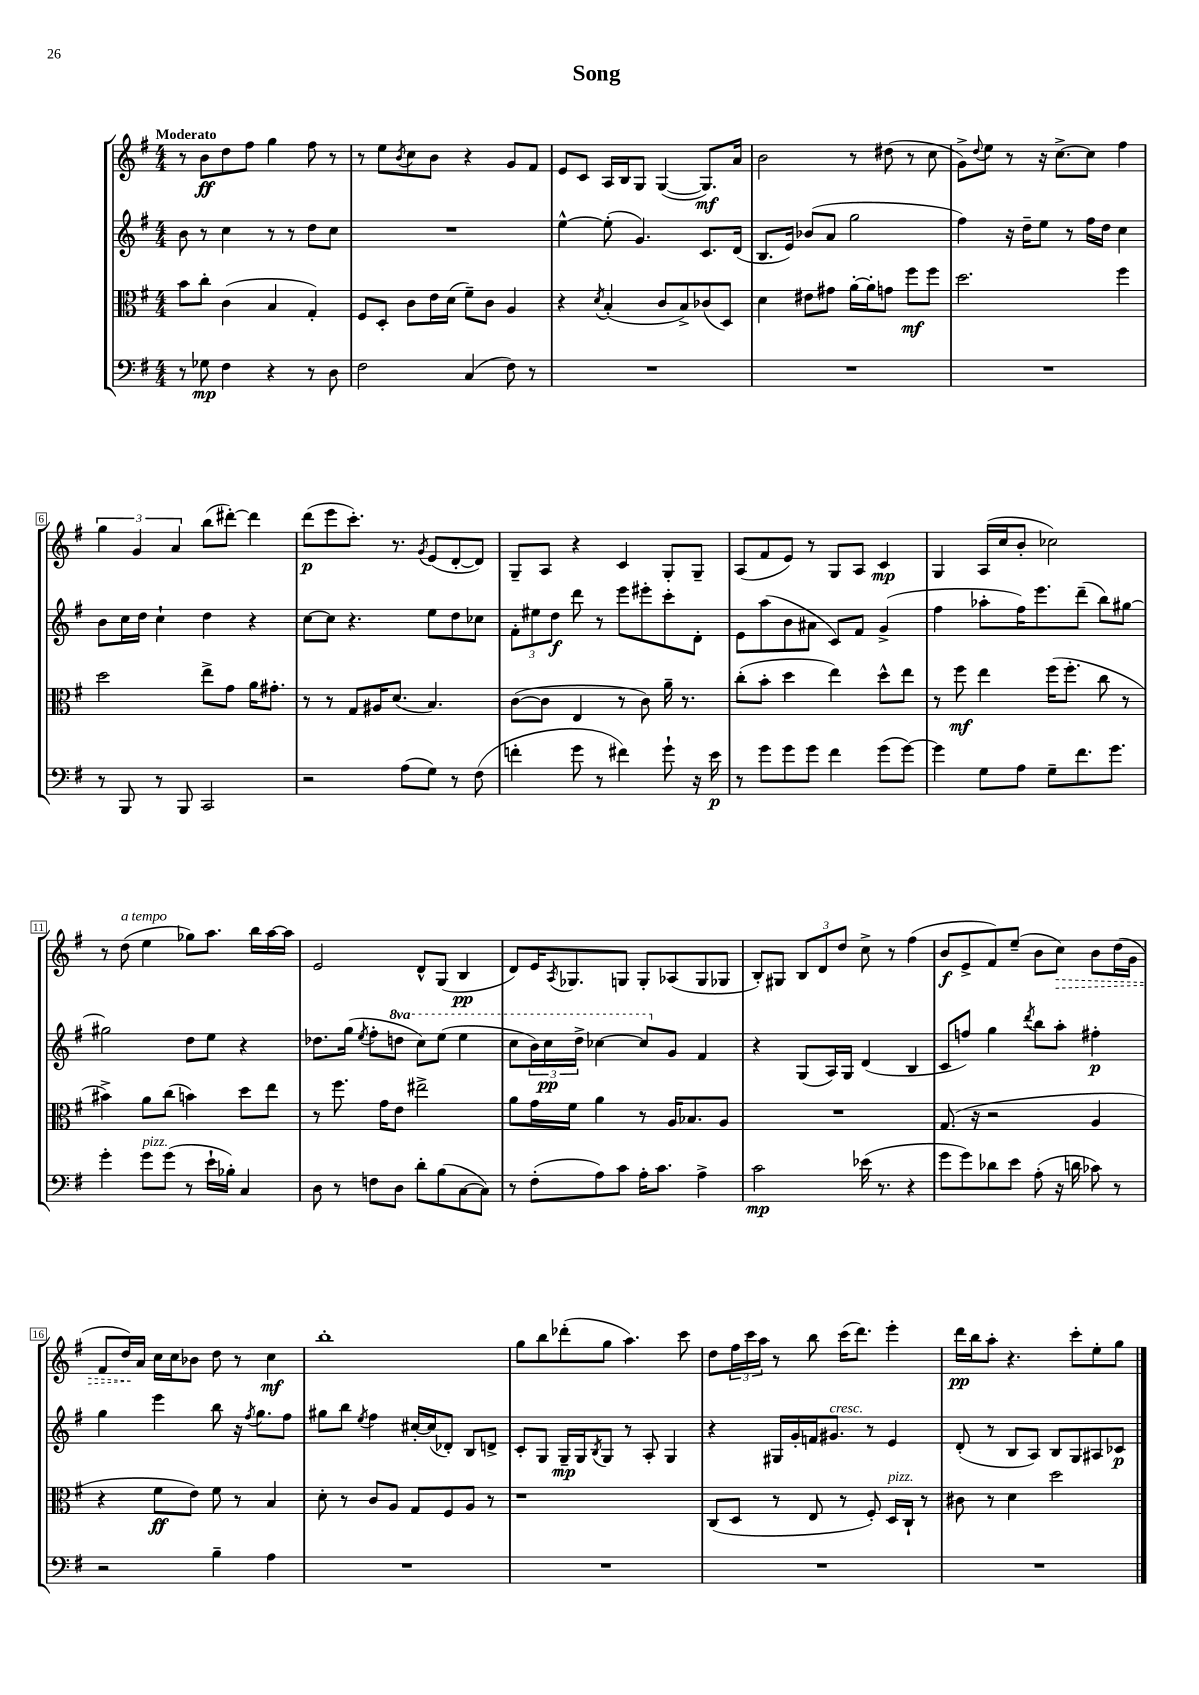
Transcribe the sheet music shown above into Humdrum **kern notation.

**kern	**kern	**kern	**kern
*staff4	*staff3	*staff2	*staff1
*clefF4	*clefC3	*clefG2	*clefG2
*k[f#]	*k[f#]	*k[f#]	*k[f#]
*M4/4	*M4/4	*M4/4	*M4/4
8r	8b	8b	8r
8G-	8cc'	8r	8b
4F#	(4c	4cc	8dd
.	.	.	8ff#
4r	4B	8r	4gg
.	.	8r	.
8r	4G')	8dd	8ff#
8D	.	8cc	8r
=	=	=	=
2F#	8F#	1r	8r
.	8D'	.	8ee
.	.	.	8qb
.	8c	.	8cc
.	16e	.	8b
.	(16d	.	.
(4C	8f#~)	.	4r
.	8c	.	.
8F#)	4A	.	8g
8r	.	.	8f#
=	=	=	=
1r	4r	[4ee^^	8e
.	.	.	8c
.	8qd	.	.
.	(4B'	(8ee']	16A
.	.	.	16B
.	.	4.g)	8G
.	8c	.	([4G
.	8B^)	.	.
.	(8c-	8.c	8.G])
.	8D)	.	.
.	.	(16d	16a
=	=	=	=
1r	4d	8.B	2b
.	.	16e)	.
.	8e#	(8b-	.
.	8g#	8a	.
.	[16a'	2gg	8r
.	16a']	.	.
.	8g	.	(8dd#
.	8ff#	.	8r
.	8ff#	.	8cc
=	=	=	=
1r	2.dd	4ff#)	8g^)
.	.	.	8qqdd
.	.	.	8ee
.	.	16r	8r
.	.	16dd~	.
.	.	8ee	16r
.	.	.	[8.cc^
.	.	8r	.
.	.	16ff#	8cc]
.	.	16dd	.
.	4ff#	4cc	4ff#
=	=	=	=
8r	2dd	8b	6gg
8BBB	.	16cc	.
.	.	.	6g
.	.	16dd	.
8r	.	4cc`	.
.	.	.	6a
8BBB	.	.	.
2CC	8ee^	4dd	(8bb
.	8g	.	[8ddd#')
.	16a	4r	4ddd#]
.	8.g#'	.	.
=	=	=	=
2r	8r	[8cc	(8ddd
.	8r	8cc]	8eee
.	8G	4.r	8.ccc')
.	16A#	.	.
.	(8.d	.	8.r
(8A	.	.	.
.	.	.	8qg
8G)	4.B)	8ee	(8e
8r	.	8dd	[8d'
(8F#	.	8cc-	8d])
=	=	=	=
4f'	([8c	12f#'	8G~
.	.	12ee#	.
.	8c]	.	8A
.	.	12dd	.
8g	4E	8ddd	4r
8r	.	8r	.
4f#)	8r	8eee	4c
.	8c)	8eee#'	.
8g`	16a~	8ccc'	8G'
.	8.r	.	.
16r	.	8d'	8G~
16e	.	.	.
=	=	=	=
8r	(8cc'	8e	(8A
8g	8b'	(8aa	8f#
8g	4dd	8b	8e)
8g	.	8a#	8r
4f#	4ee)	8c)	8G
.	.	8f#	8A
(8g	8dd^^	(4g^	4c
[8g)	8ee	.	.
=	=	=	=
4g]	8r	4ff#	4G
.	8ff#	.	.
8G	4ee	8aa-'	(16A
.	.	.	16cc
8A	.	16ff#)	8b'
.	.	8.eee	.
8G~	(16ff#	.	2cc-)
.	8.ff#'	.	.
8.f#	.	(8ddd~	.
.	8cc	8bb)	.
8.g	.	.	.
.	8r	[8gg#	.
=	=	=	=
4g'	4b#^)	2gg#]	8r
.	.	.	(8dd
8g	8a	.	4ee
(8g	(8cc	.	.
8r	4b)	8dd	8gg-)
16e`	.	8ee	8.aa
16B-')	.	.	.
4C	8dd	4r	.
.	.	.	16bb
.	8ee	.	[16aa
.	.	.	16aa]
=	=	=	=
8D	8r	8.dd-	2e
8r	8.ff#	.	.
.	.	(16gg	.
.	.	8qee	.
8F	.	8ff#'	.
.	16g	.	.
8D	8e	8ddd	.
8d'	2ee#^	8ccc)	8d^^
(8B	.	(8eee	(8G
[8C	.	4eee	4B
8C])	.	.	.
=	=	=	=
8r	8a	8ccc	8d)
(8F#'	16g	24bb)	16e
.	.	24ccc	.
.	.	.	8qA
.	16f#	.	8.G-
.	.	24ddd^	.
8A)	4a	[4ccc-	.
8c	.	.	8G
16A'	8r	8ccc-]	8G'
8.c	.	.	.
.	16A	8g	(8A-
.	8.B-	.	.
4A^	.	4f#	8G
.	8A	.	8G-
=	=	=	=
2c	1r	4r	8B')
.	.	.	8G#
.	.	(8G	12B
.	.	.	12d
.	.	16A)	.
.	.	.	12dd
.	.	16G	.
(16e-	.	(4d	8cc^
8.r	.	.	.
.	.	.	8r
4r	.	4B	(4ff#
=	=	=	=
8g	(8.G	8c	8b
8g)	.	8ff)	8e^
.	16r	.	.
8d-	2r	4gg	8f#)
8e	.	.	(8ee~
.	.	8qddd	.
(8A'	.	8bb	8b
16r	.	8aa'	8cc)
16d	.	.	.
8c-)	4A	4ff#'	8b
8r	.	.	(16dd
.	.	.	16g
=	=	=	=
2r	4r	4gg	8f#
.	.	.	16dd)
.	.	.	16a
.	8f#	4eee	16cc
.	.	.	16cc
.	8e)	.	8b-
4B~	8f#	8bb	8dd
.	8r	16r	8r
.	.	8qff#	.
.	.	8.gg	.
4A	4B	.	4cc
.	.	8ff#	.
=	=	=	=
1r	8d'	8gg#	1bb'
.	8r	8bb	.
.	.	8qee	.
.	8c	4ff#	.
.	8A	.	.
.	8G	[16cc#'	.
.	.	(16cc#]	.
.	8F#	8d-')	.
.	8A	8B	.
.	8r	8d^	.
=	=	=	=
1r	1r	8c'	8gg
.	.	8G	8bb
.	.	16G~	(8ddd-'
.	.	16G	.
.	.	8qB	.
.	.	8G	8gg
.	.	8r	4.aa)
.	.	8A'	.
.	.	4G	.
.	.	.	8ccc
=	=	=	=
1r	(8C	4r	8dd
.	8D	.	24ff#
.	.	.	24ccc
.	.	.	24aa
.	8r	16G#	8r
.	.	16g'	.
.	8E	16f	8bb
.	.	8.g#	.
.	8r	.	(16ccc
.	.	.	8.ddd)
.	8F#')	8r	.
.	16D	4e	4eee'
.	16C`	.	.
.	8r	.	.
=	=	=	=
1r	8c#	(8d'	16ddd
.	.	.	16bb
.	8r	8r	8aa'
.	4d	8B	4.r
.	.	8A)	.
.	2dd	8B	.
.	.	8G	8ccc'
.	.	8A#	8ee'
.	.	8c-	8gg
==	==	==	==
*-	*-	*-	*-
